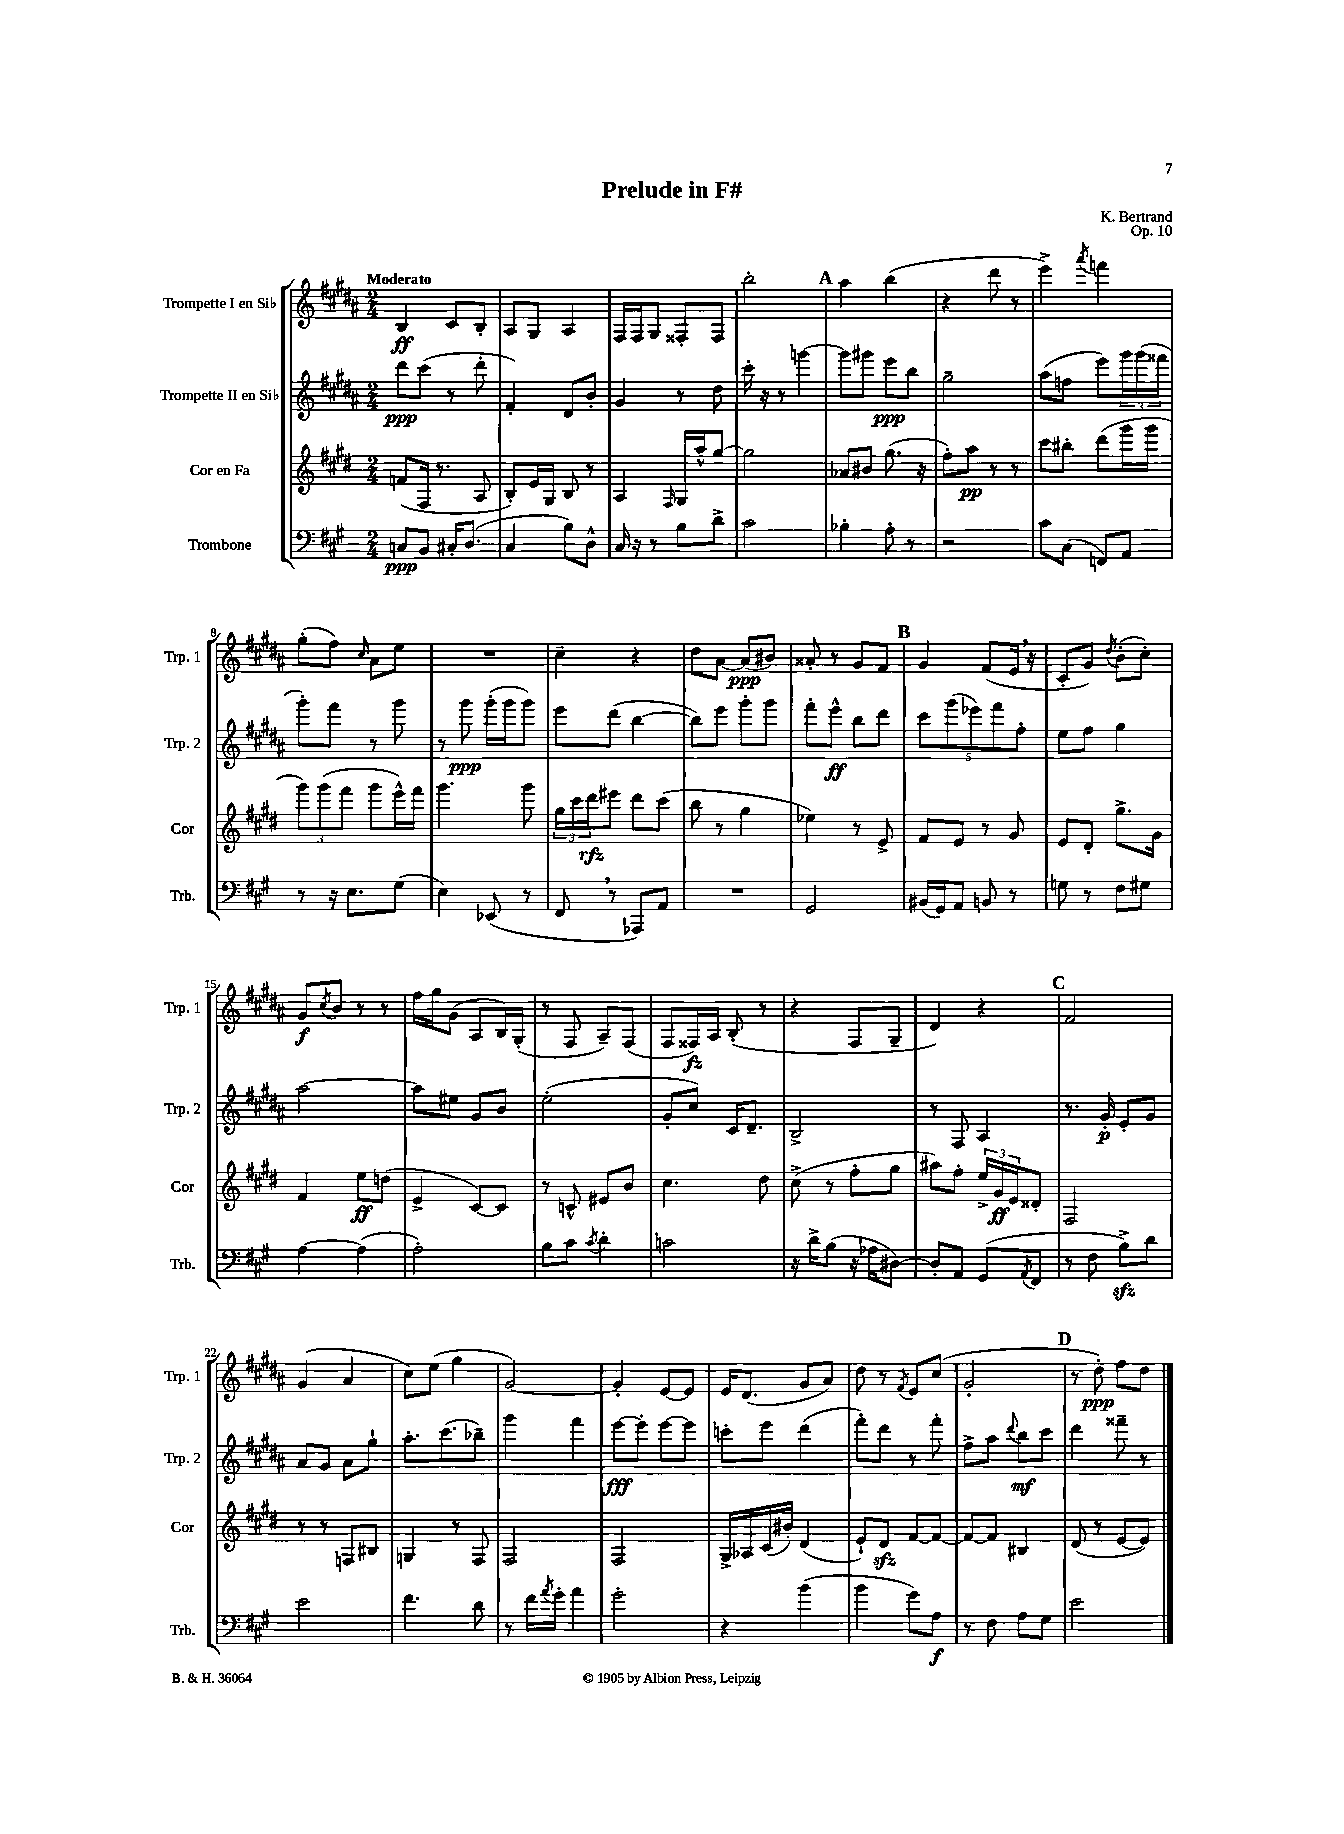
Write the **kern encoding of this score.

**kern	**kern	**kern	**kern
*staff4	*staff3	*staff2	*staff1
*clefF4	*clefG2	*clefG2	*clefG2
*k[f#c#g#]	*k[f#c#g#d#]	*k[f#c#g#d#a#]	*k[f#c#g#d#a#]
*M2/4	*M2/4	*M2/4	*M2/4
8C	(8f	8ddd#	4B
8BB	16F#	(8ccc#	.
.	8.r	.	.
16C#'	.	8r	8c#
(8.D	.	.	.
.	8A	8ddd#'	8B'
=	=	=	=
4C#	8B')	4f#')	8A#
.	16e	.	8G#
.	16G#	.	.
8B)	8B	8d#	4A#
8D^^	8r	8b'	.
=	=	=	=
16C#	4A	4g#	16F#
16r	.	.	16F#
8r	.	.	8G#
.	16qqF#	.	.
8B	16G#	8r	8F##'
.	16aa^^	.	.
8d^	[8gg#	8dd#	8F##
=	=	=	=
2c#	2gg#]	16ccc#'	2bb'
.	.	16r	.
.	.	8r	.
.	.	[4ggg	.
=	=	=	=
4B-'	8a-	8ggg]	4aa#
.	8b#	8ggg#	.
8A'	(8.gg#	8eee	(4bb
8r	.	8bb	.
.	16r	.	.
=	=	=	=
2r	8ff#')	2gg#~	4r
.	8aa	.	.
.	8r	.	8ddd#
.	8r	.	8r
=	=	=	=
8c#	8ccc#	(8aa#	4eee^)
(8C#	8bb#'	8ff	.
.	.	.	8qaaa#
8FF)	(8ddd#	8eee)	4fff
8AA	16ggg#	24ggg#	.
.	.	(24ggg#	.
.	16ggg#	.	.
.	.	24fff##	.
=	=	=	=
8r	12ggg#)	8ggg#')	(8gg#'
.	(12ggg#	.	.
16r	.	8fff#	8ff#)
.	12fff#	.	.
8.E	.	.	.
.	.	.	16qqcc#
.	8ggg#	8r	8a#
(8G#	16eee^^)	8ggg#	8ee
.	16fff#	.	.
=	=	=	=
4E)	4.ggg#	8r	2r
.	.	8ggg#	.
(8EE-	.	(16ggg#'	.
.	.	16ggg#	.
8r	8ggg#	8ggg#)	.
=	=	=	=
8FF#	24gg#	8eee	4cc#~
.	24ccc#	.	.
.	24ddd#	.	.
8r	8eee#	(8ddd#	.
8AAA-)	8ddd#	[4bb	4r
8AA	(8ccc#	.	.
=	=	=	=
2r	8bb	8bb])	8dd#
.	8r	8eee	[8a#
.	4gg#	8ggg#'	(8a#]
.	.	8ggg#	8b#)
=	=	=	=
2GG#	4ee-)	8fff#'	8a##'
.	.	8eee^^	8r
.	8r	8bb	8g#
.	8e^	8ddd#	8f#
=	=	=	=
(16BB#	8f#	10ccc#	4g#
16GG#)	.	.	.
.	.	(10ggg#	.
8AA	8e	.	.
.	.	10eee-)	.
8BB	8r	.	(8f#
.	.	10fff#	.
8r	8g#	.	16e
.	.	10ff#'	.
.	.	.	16r
=	=	=	=
8G	8e	8ee	8c#'
8r	8d#'	8ff#	8g#)
.	.	.	8qdd#
8F#	8.gg#^	4gg#	(8b'
8G#	.	.	8cc#')
.	16g#	.	.
=	=	=	=
[4A	4f#	[2aa#	8g#
.	.	.	8qcc#
.	.	.	8b
(4A]	8ee	.	8r
.	(8dd	.	8r
=	=	=	=
2A')	4e^	8aa#]	16ff#
.	.	.	16gg#
.	.	8ee#	(8g#
.	[8c#)	8g#	8A#
.	8c#]	8b	16B)
.	.	.	(16G#'
=	=	=	=
8B	8r	(2ee'	8r
8c#	8c^^	.	8F#
8qc#	.	.	.
4d'	8e#	.	8A#~)
.	8b	.	(8F#
=	=	=	=
2c	4.cc#	8g#'	8F#
.	.	8cc#)	16F##)
.	.	.	16A#
.	.	16c#	(8B'
.	.	8.d#~	.
.	8dd#	.	8r
=	=	=	=
16r	(8cc#^	2B^	4r
16d^	.	.	.
(8B	8r	.	.
16r	8ff#'	.	8F#
16A-	.	.	.
[8D#)	8gg#	.	8G#~
=	=	=	=
8D#']	8aa#)	8r	4d#)
8AA	8ff#'	8F#	.
(8GG#	24ee^	4A#	4r
.	24g#	.	.
.	24e	.	.
8qAA	.	.	.
8FF#	8d##'	.	.
=	=	=	=
8r	2F#	8.r	2f#
8F#	.	.	.
.	.	16g#'	.
8B^)	.	8e'	.
8d	.	8g#	.
=	=	=	=
2e	8r	8a#	(4g#
.	8r	8g#	.
.	8F	8a#	4a#
.	8B#	8gg#`	.
=	=	=	=
4.f#	4G	8.aa#'	8cc#)
.	.	.	(8ee
.	.	(8.ccc#	.
.	8r	.	4gg#
8d	8F#	8bb-~)	.
=	=	=	=
8r	2F#	4ggg#	[2g#)
16f#	.	.	.
8qa	.	.	.
16g#'	.	.	.
4a	.	4fff#	.
=	=	=	=
2g#'	2F#	[8eee	4g#']
.	.	8eee']	.
.	.	[8eee	[8e
.	.	8eee]	8e]
=	=	=	=
4r	16G#^	8ccc'	16e
.	16A-	.	(8.d#
.	(16c#	8eee	.
.	16b#')	.	.
(4b	(4d#	(4ddd#	8g#
.	.	.	8a#)
=	=	=	=
4b	8e`)	8fff#')	8dd#
.	8d#	8ddd#	8r
.	.	.	8qf#
8g#)	[8f#	8r	8e
8A	8f#_	8fff#'	(8cc#
=	=	=	=
8r	8f#_	8ff#^	2g#'
8F#	8f#]	8aa#	.
.	.	8qqddd#	.
8A	4B#	8bb	.
8G#	.	8ccc#	.
=	=	=	=
2e	(8d#	4ddd#	8r
.	8r	.	8dd#')
.	[8e	8fff##~	8ff#
.	8e])	8r	8dd#
==	==	==	==
*-	*-	*-	*-
